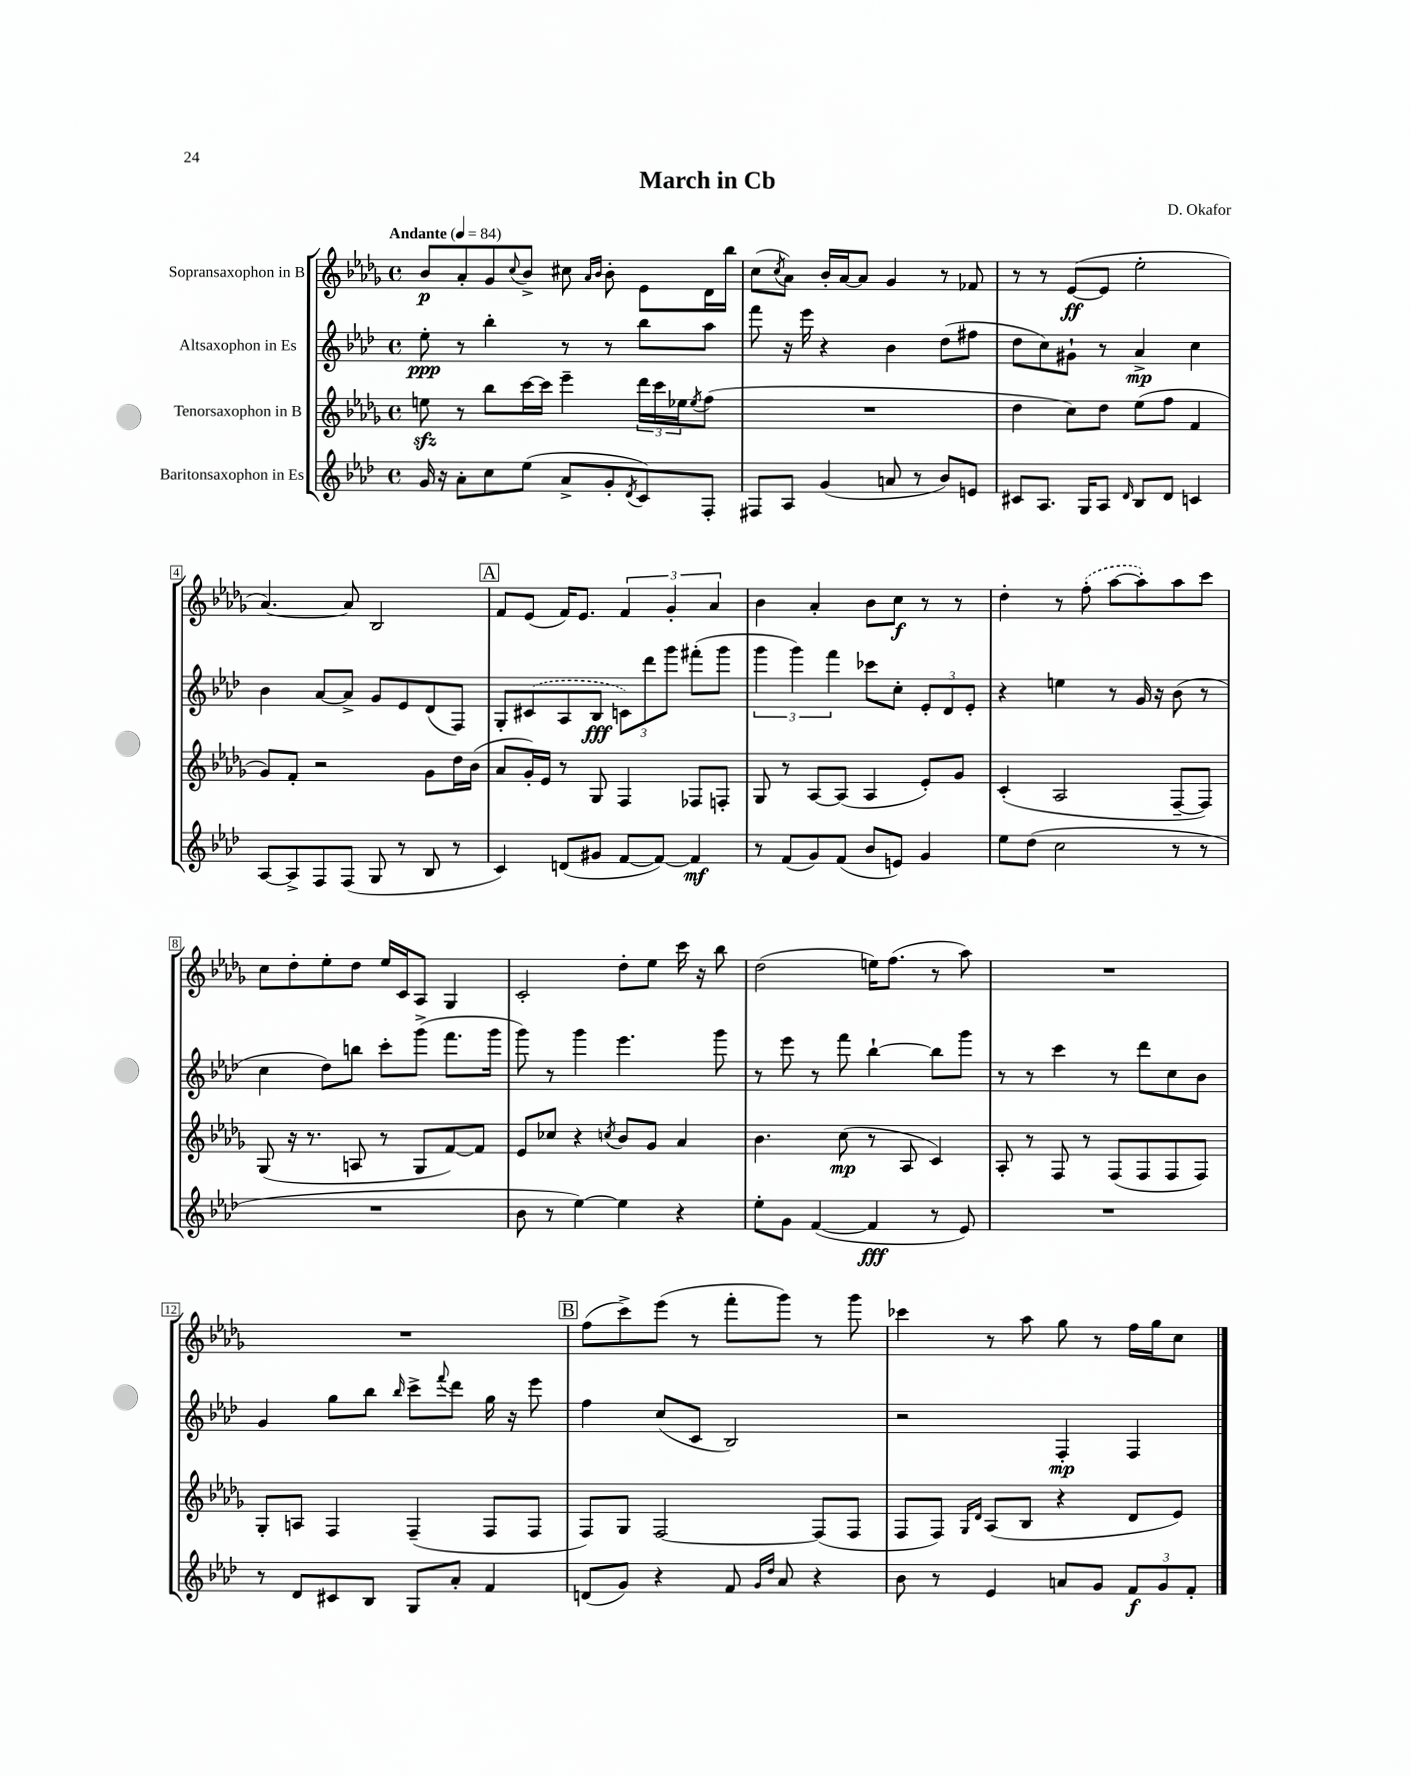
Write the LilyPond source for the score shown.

\header { title = "March in Cb" composer = "D. Okafor" }
<<
\new StaffGroup <<
\new Staff = "s0" \with { instrumentName = "Sopransaxophon in B" } {
    \clef treble \key des \major \defaultTimeSignature \time 4/4 \tempo "Andante" 4 = 84
    bes'8\p aes'8-. ges'8 \appoggiatura { c''8 } bes'8-> cis''8 \grace { aes'16 bes'16 } bes'8-. ees'8 des'16 bes''16 |
    c''8( \acciaccatura { c''8 } aes'8) bes'16-. aes'16~ aes'8 ges'4 r8 fes'8 |
    r8 r8 ees'8~\ff( ees'8 ees''2-. |
    aes'4.~) aes'8 bes2 |
    \mark \markup { \box "A" } f'8 ees'8( f'16) ees'8. \tuplet 3/2 { f'4 ges'4-. aes'4 } |
    bes'4 aes'4-. bes'8 c''8\f r8 r8 |
    des''4-. r8 \once \slurDashed f''8-.( aes''8~ aes''8-.) aes''8 c'''8 |
    c''8 des''8-. ees''8-. des''8 ees''16 c'16 aes8 ges4 |
    c'2-. des''8-. ees''8 c'''16 r16 bes''8 |
    des''2( e''16) f''8.( r8 aes''8) |
    R1 |
    R1 |
    \mark \markup { \box "B" } f''8( c'''8->) ees'''8( r8 f'''8-. ges'''8) r8 ges'''8 |
    ces'''4 r8 aes''8 ges''8 r8 f''16 ges''16 c''8 \bar "|." |
}
\new Staff = "s1" \with { instrumentName = "Altsaxophon in Es" } {
    \clef treble \key aes \major \defaultTimeSignature \time 4/4
    ees''8-.\ppp r8 bes''4-. r8 r8 bes''8 aes''8 |
    f'''8 r16 ees'''16 r4 bes'4 des''8( fis''8 |
    des''8 c''8) gis'8-! r8 aes'4->\mp c''4 |
    bes'4 aes'8~ aes'8-> g'8 ees'8 des'8( f8) |
    \mark \markup { \box "A" } g8-. \once \slurDashed cis'8( aes8 bes8\fff \tuplet 3/2 { c'8) des'''8 g'''8 } fis'''8-.( g'''8 |
    \tuplet 3/2 { g'''4 g'''4) f'''4 } ces'''8 c''8-. \tuplet 3/2 { ees'8-. des'8 ees'8-. } |
    r4 e''4 r8 g'16 r16 bes'8( r8 |
    c''4 des''8) b''8 c'''8-. g'''8->( f'''8. g'''16 |
    g'''8) r8 g'''4 ees'''4. g'''8 |
    r8 ees'''8 r8 f'''8 bes''4~-! bes''8 g'''8 |
    r8 r8 c'''4 r8 des'''8 c''8 bes'8 |
    g'4 g''8 bes''8 \grace { bes''16 } c'''8-> \appoggiatura { f'''8 } des'''8 g''16 r16 ees'''8 |
    \mark \markup { \box "B" } f''4 c''8( c'8 bes2) |
    r2 f4-.\mp f4 \bar "|." |
}
\new Staff = "s2" \with { instrumentName = "Tenorsaxophon in B" } {
    \clef treble \key des \major \defaultTimeSignature \time 4/4
    e''8\sfz r8 bes''8 c'''16~ c'''16 ees'''4-- \tuplet 3/2 { des'''16 c'''16 ees''16 } \acciaccatura { ees''8 } f''8( |
    R1 |
    des''4 c''8) des''8 ees''8( f''8 f'4 |
    ges'8) f'8-. r2 ges'8 des''16 bes'16( |
    \mark \markup { \box "A" } aes'8 ges'16-.) ees'16 r8 ges8 f4 fes8 f8-. |
    ges8 r8 aes8~ aes8( aes4 ees'8-.) ges'8 |
    c'4-.( aes2 f8~-- f8) |
    ges8( r16 r8. a8 r8 ges8 f'8~) f'8 |
    ees'8 ces''8 r4 \acciaccatura { c''8 } bes'8 ges'8 aes'4 |
    bes'4. c''8\mp( r8 aes8 c'4) |
    aes8-. r8 f8 r8 f8( f8 f8 f8) |
    ges8-. a8 f4 f4--( f8 f8 |
    \mark \markup { \box "B" } f8) ges8 f2~ f8( f8 |
    f8 f8) \grace { ges16 des'16 } aes8( bes8 r4 des'8 ees'8) \bar "|." |
}
\new Staff = "s3" \with { instrumentName = "Baritonsaxophon in Es" } {
    \clef treble \key aes \major \defaultTimeSignature \time 4/4
    g'16 r16 aes'8-. c''8 ees''8( aes'8-> g'8-. \acciaccatura { des'8 } c'8) f8-. |
    fis8 aes8 g'4( a'8 r8 bes'8) e'8 |
    cis'8 aes8. g16 aes8 \grace { des'16 } bes8 des'8 c'4 |
    aes8~ aes8-> f8 f8( g8 r8 bes8 r8 |
    \mark \markup { \box "A" } c'4) d'8( gis'8 f'8~ f'8~) f'4\mf |
    r8 f'8( g'8) f'8( bes'8 e'8) g'4 |
    ees''8 des''8( c''2 r8 r8 |
    R1 |
    bes'8 r8 ees''4~) ees''4 r4 |
    ees''8-. g'8 f'4~( f'4\fff r8 ees'8) |
    R1 |
    r8 des'8 cis'8 bes8 g8 aes'8-. f'4 |
    \mark \markup { \box "B" } d'8( g'8) r4 f'8 \grace { g'16 des''16 } aes'8 r4 |
    bes'8 r8 ees'4 a'8 g'8 \tuplet 3/2 { f'8\f g'8 f'8-. } \bar "|." |
}
>>
>>
\layout { \context { \Score \override BarNumber.stencil = #(make-stencil-boxer 0.1 0.3 ly:text-interface::print) } }
